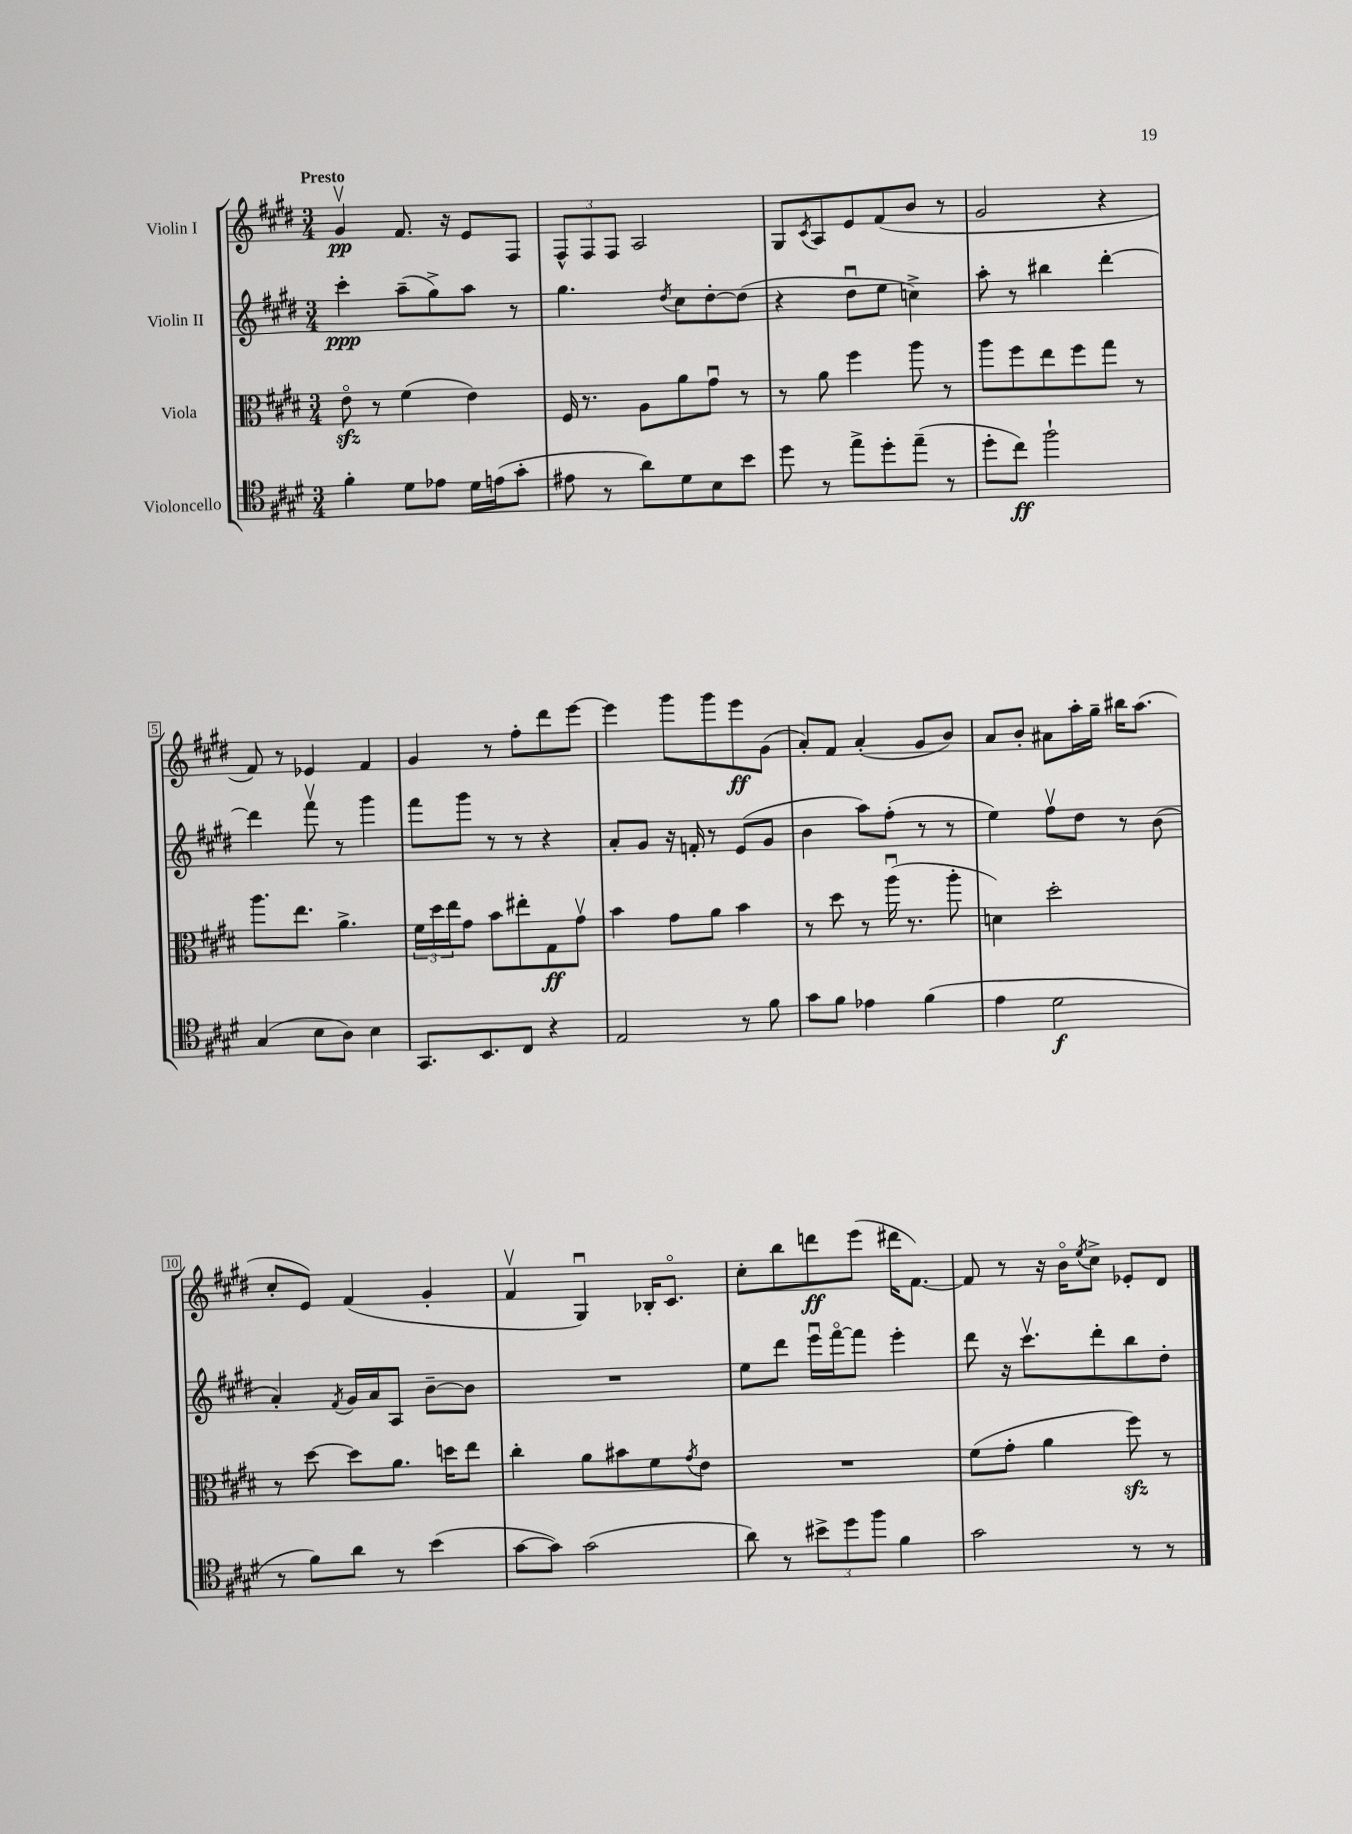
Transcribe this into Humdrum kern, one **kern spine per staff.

**kern	**kern	**kern	**kern
*staff4	*staff3	*staff2	*staff1
*clefC4	*clefC3	*clefG2	*clefG2
*k[f#c#g#d#]	*k[f#c#g#d#]	*k[f#c#g#d#]	*k[f#c#g#d#]
*M3/4	*M3/4	*M3/4	*M3/4
4f#'	8eo	4ccc#'	4g#v
.	8r	.	.
8d#	(4f#	(8aa~	8.f#
8e-	.	8gg#^)	.
.	.	.	16r
16d#	4e)	8aa	8e
(16e	.	.	.
8g#'	.	8r	8F#
=	=	=	=
8e#	16F#	4.gg#	12F#^^
.	8.r	.	.
.	.	.	12F#
8r	.	.	.
.	.	.	12F#
8a)	8A	.	2A
.	.	8qdd#	.
8d#	8a	8cc#	.
8B	8g#u	[8dd#'	.
8b	8r	(8dd#]	.
=	=	=	=
8dd#	8r	4r	8G#
.	.	.	8qc#
8r	8a	.	8A
8ee^	4ff#	8dd#u	8e
8dd#'	.	8ee	(8f#
(8ee~	8aa	4cc^)	8b
8r	8r	.	8r
=	=	=	=
8dd#'	8aa	8aa'	2g#
8cc#)	8ff#	8r	.
2ff#`	8ee	4bb#	.
.	8ff#	.	.
.	8gg#	[4ddd#'	4r
.	8r	.	.
=	=	=	=
(4G#	8.aa	4ddd#]	8f#)
.	.	.	8r
.	8.ee	.	.
8B	.	8fff#v	4e-
8A)	4.a^	8r	.
4B	.	4ggg#	4f#
=	=	=	=
8.GG#	24f#	8fff#	4g#
.	24dd#	.	.
.	24ee	.	.
.	8g#	8ggg#	.
8.BB	.	.	.
.	8b	8r	8r
8C#	8ee#'	8r	8ff#'
4r	8G#	4r	8ddd#
.	8g#v	.	[8eee
=	=	=	=
2E	4b	8a'	4eee]
.	.	8g#	.
.	8g#	16r	8ggg#
.	.	16f'	.
.	8a	8r	8ggg#
8r	4b	(8e	8eee
8f#	.	8g#	(8g#
=	=	=	=
8g#	8r	4b	8a')
8f#	8dd#	.	8f#
4e-	8r	8aa)	(4a'
.	(16aau	(8ff#'	.
.	8.r	.	.
(4f#	.	8r	8g#
.	8aa'	8r	8b)
=	=	=	=
4e	4d)	4ee)	8a
.	.	.	8b'
2d#	2dd#'	8ff#v	8a#
.	.	8dd#	16aa'
.	.	.	16gg#~
.	.	8r	16bb#
.	.	.	(8.aa
.	.	(8b	.
=	=	=	=
8r	8r	4a')	8cc#'
8f#)	[8dd#	.	8e)
.	.	8qf#	.
8a	8dd#]	16g#	(4f#
.	.	16a	.
8r	8.a	8A	.
(4b	.	[8b~	4g#'
.	16dd	.	.
.	8ee	8b]	.
=	=	=	=
[8g#	4cc#'	2.r	4f#v
8g#])	.	.	.
(2g#	8a	.	4G#u)
.	8b#	.	.
.	8f#	.	16B-'
.	.	.	8.c#o
.	8qg#	.	.
.	8e	.	.
=	=	=	=
8a)	2.r	8ee	8cc#'
8r	.	8ddd#	8bb
12b#^	.	16eeeu	8ddd
.	.	[16fff#o	.
12dd#	.	.	.
.	.	8fff#]	(8eee
12ff#	.	.	.
4f#	.	4eee'	16ddd#
.	.	.	[8.f#)
=	=	=	=
2g#	(8f#	8ddd#	8f#]
.	8g#'	16r	8r
.	.	8.ccc#v	.
.	4a	.	16r
.	.	.	16bo
.	.	.	8qee
.	.	8ddd#'	8cc#^
8r	8ff#)	8bb	8e-'
8r	8r	8dd#'	8d#
==	==	==	==
*-	*-	*-	*-
